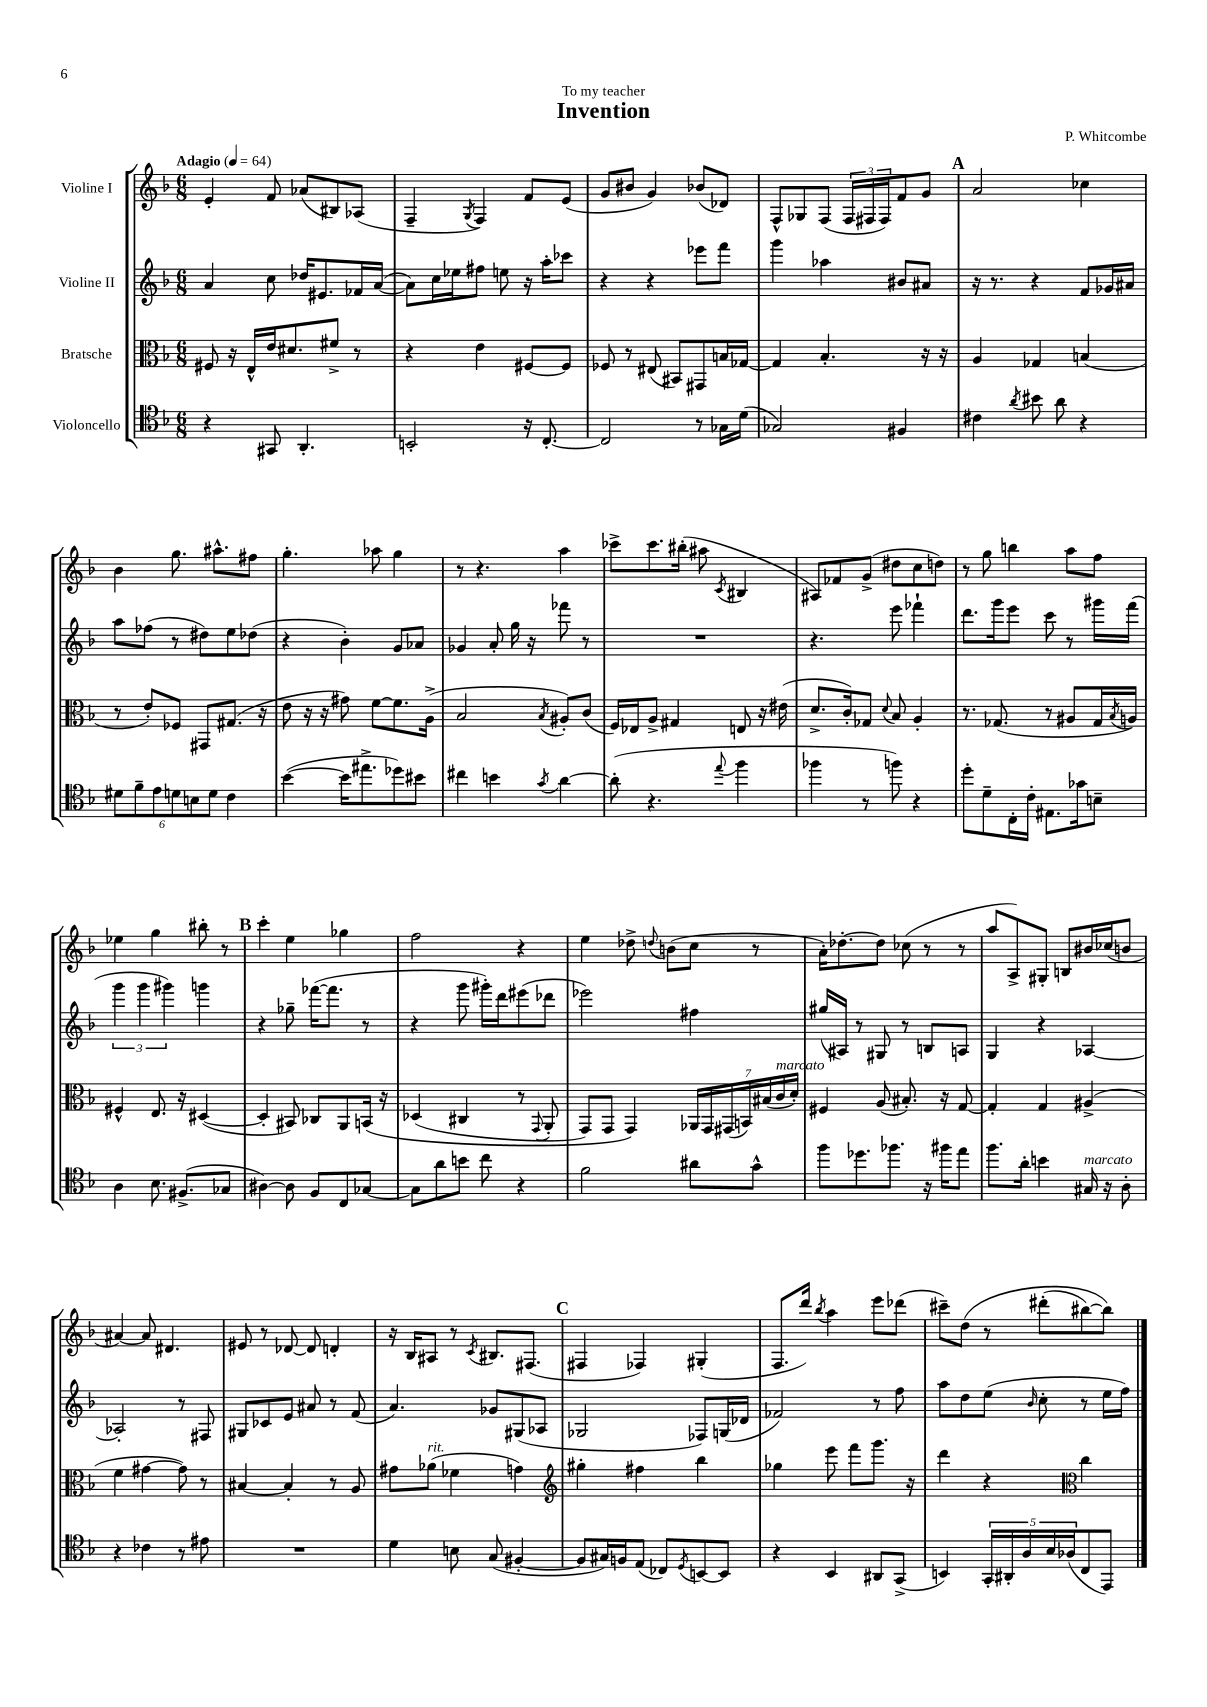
\header { title = "Invention" composer = "P. Whitcombe" dedication = "To my teacher" }
<<
\new StaffGroup <<
\new Staff = "s0" \with { instrumentName = "Violine I" } {
    \clef treble \key f \major \numericTimeSignature \time 6/8 \tempo "Adagio" 4 = 64
    e'4-. f'8 aes'8( bis8) aes8( |
    f4-- \acciaccatura { g8 } f4) f'8 e'8( |
    g'8 bis'8 g'4) bes'8( des'8) |
    f8-^ ges8 f8( \tuplet 3/2 { f16 fis16 fis16) } f'8 g'8 |
    \mark \markup { \bold "A" } a'2 ces''4 |
    bes'4 g''8. ais''8.-^ fis''8 |
    g''4.-. aes''8 g''4 |
    r8 r4. a''4 |
    ces'''8-> ces'''8. bis''16-.( ais''8 \acciaccatura { c'8 } bis4 |
    ais8) fes'8 g'8->( dis''8 c''8 d''8) |
    r8 g''8 b''4 a''8 f''8 |
    ees''4 g''4 bis''8-. r8 |
    \mark \markup { \bold "B" } c'''4-. e''4 ges''4 |
    f''2 r4 |
    e''4 des''8-> \appoggiatura { d''8 } b'8( c''8 r8 |
    a'16-.) des''8.~-. des''8 ces''8( r8 r8 |
    a''8 a8->) gis8-. b8 bis'16 ces''16( b'8 |
    ais'4~) ais'8 dis'4. |
    eis'8 r8 des'8~ des'8 d'4-. |
    r16 bes16 ais8 r8 \acciaccatura { c'8 } bis8. fis8.( |
    \mark \markup { \bold "C" } fis4 fes4) gis4-.( |
    f8. d'''16) \acciaccatura { bes''8 } a''4 e'''8 des'''8( |
    cis'''8--) d''8\( r8 dis'''8-.( bis''8~) bis''8\) \bar "|." |
}
\new Staff = "s1" \with { instrumentName = "Violine II" } {
    \clef treble \key f \major \numericTimeSignature \time 6/8
    a'4 c''8 des''16 eis'8. fes'16 a'16~( |
    a'8) c''16 ees''16 fis''8 e''8 r16 a''16-. ces'''8 |
    r4 r4 ees'''8 f'''8 |
    g'''4 aes''4 bis'8 ais'8 |
    \mark \markup { \bold "A" } r16 r8. r4 f'8 ges'16 ais'16 |
    a''8 fes''8( r8 dis''8) e''8 des''8( |
    r4 bes'4-.) g'8 aes'8 |
    ges'4 a'8-. g''16 r16 fes'''8 r8 |
    R2. |
    r4. e'''8 fes'''4-! |
    d'''8. g'''16 e'''8 c'''8 r8 gis'''16 f'''16( |
    \tuplet 3/2 { g'''4 g'''4 gis'''4) } g'''4 |
    \mark \markup { \bold "B" } r4 ges''8-- fes'''16~( fes'''8. r8 |
    r4 g'''8 gis'''16-.) d'''16 eis'''8( des'''8 |
    ees'''2) fis''4 |
    gis''16( ais16) r8 gis8 r8 b8 a8 |
    g4 r4 aes4~ |
    aes2-. r8 fis8 |
    gis8 ces'8 e'8 ais'8 r8 f'8( |
    a'4.) ges'8 gis8( aes8 |
    \mark \markup { \bold "C" } ges2 fes8) g16( des'16 |
    fes'2) r8 f''8 |
    a''8 d''8 e''8( \grace { bes'16 } c''8-. r8 e''16 f''16) \bar "|." |
}
\new Staff = "s2" \with { instrumentName = "Bratsche" } {
    \clef alto \key f \major \numericTimeSignature \time 6/8
    fis8 r16 e16-^ e'16 dis'8. fis'8-> r8 |
    r4 e'4 fis8~ fis8 |
    fes8 r8 eis8( bis,8) gis,8 b16 ges16~ |
    ges4 bes4.-. r16 r16 |
    \mark \markup { \bold "A" } a4 ges4 b4( |
    r8 e'8-.) fes8 gis,8 gis8.( r16 |
    e'8 r16 r16 gis'8) f'8~ f'8. a16->( |
    bes2 \acciaccatura { bes8 } ais8-.) c'8( |
    f16) ees16 a8-> gis4 e8 r16 eis'16( |
    d'8.-> c'16-.) ges8 \appoggiatura { d'8 } bes8 a4-. |
    r8. ges8.( r8 ais8 ges16 \acciaccatura { bes8 } a16) |
    fis4-^ e8. r16 dis4~( |
    \mark \markup { \bold "B" } dis4-. bis,8) ces8 a,8 b,16\( r16 |
    des4( cis4 r8 \appoggiatura { g,8 } a,8-. |
    g,8) g,8 g,4\) \tuplet 7/4 { aes,16 g,16 gis,16( b,16) bis16( c'16^\markup { \italic "marcato" } d'16-.) } |
    fis4 a8( bis8.-.) r16 g8~ |
    g4-. g4 ais4->( |
    f'4 gis'4~ gis'8) r8 |
    bis4~ bis4-. r8 a8 |
    gis'8 aes'8^\markup { \italic "rit." }( fes'4 g'4) |
    \mark \markup { \bold "C" } \clef treble gis''4-. fis''4 bes''4 |
    ges''4 e'''8 f'''8 g'''8. r16 |
    d'''4 r4 \clef alto c''4 \bar "|." |
}
\new Staff = "s3" \with { instrumentName = "Violoncello" } {
    \clef tenor \key f \major \numericTimeSignature \time 6/8
    r4 gis,8 a,4.-. |
    b,2-. r16 c8.~-. |
    c2 r8 ges16 d'16( |
    ges2) fis4 |
    \mark \markup { \bold "A" } cis'4 \acciaccatura { a'8 } bis'8 a'8 r4 |
    \tuplet 6/4 { dis'8 f'8-- e'8 d'8 b8 d'8 } c'4 |
    bes'4~( bes'16 eis''8.-> des''8) bis'8 |
    cis''4 b'4 \acciaccatura { g'8 } a'4~ |
    a'8-.( r4. \appoggiatura { e''8 } f''4 |
    fes''4 r8 f''8) r4 |
    d''8-. d'8-- c16-. c'16-. eis8. ges'16 b8-- |
    a4 bes8. fis8.->( ges8 |
    \mark \markup { \bold "B" } ais4~) ais8 f8 c8 ges8~ |
    ges8 a'8 b'8 c''8 r4 |
    f'2 ais'8 g'8-^ |
    f''8 des''8. fes''8. r16 fis''16 e''8 |
    f''8. a'16-. b'4 gis16^\markup { \italic "marcato" } r16 a8-. |
    r4 ces'4 r8 eis'8 |
    R2. |
    d'4 b8 g8( fis4~-. |
    \mark \markup { \bold "C" } fis8 gis16) f16 e8( ces8) \acciaccatura { d8 } b,8~ b,8 |
    r4 bes,4 ais,8 g,8->( |
    b,4) \tuplet 5/4 { g,16-. ais,16-. a16 bes16 aes16( } c8 e,8) \bar "|." |
}
>>
>>
\layout { \context { \Score \remove "Bar_number_engraver" } }
